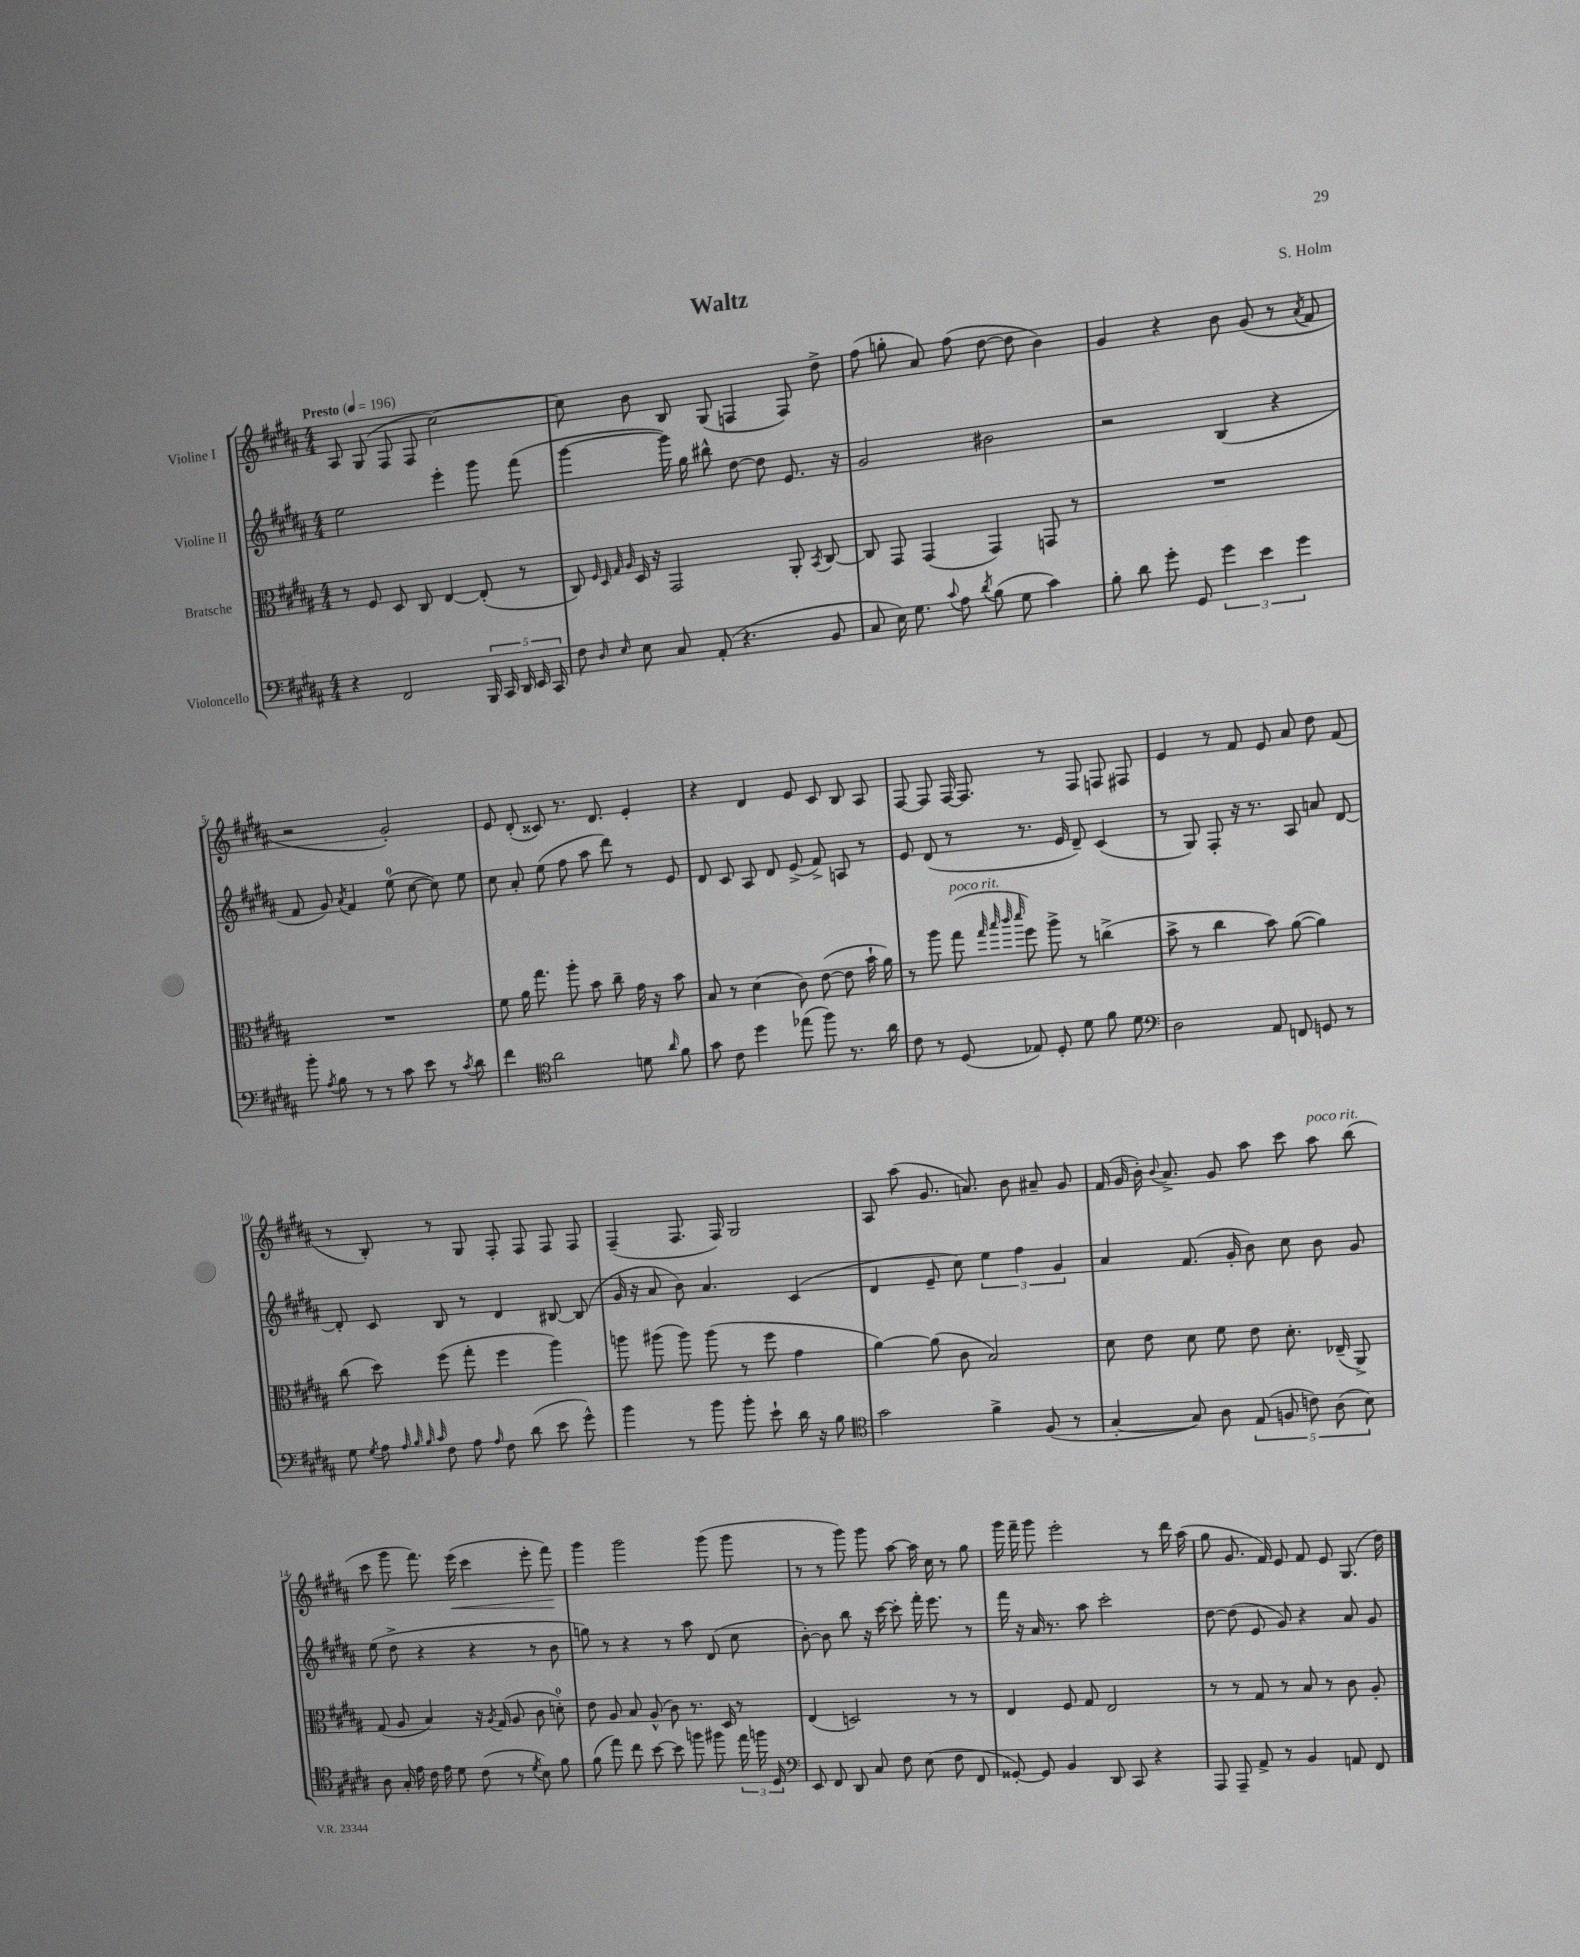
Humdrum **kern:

**kern	**kern	**kern	**kern
*staff4	*staff3	*staff2	*staff1
*clefF4	*clefC3	*clefG2	*clefG2
*k[f#c#g#d#a#]	*k[f#c#g#d#a#]	*k[f#c#g#d#a#]	*k[f#c#g#d#a#]
*M4/4	*M4/4	*M4/4	*M4/4
*MM196	*MM196	*MM196	*MM196
4r	8r	2ee	8A#
.	8F#	.	(8G#
2FF#	8D#	.	8F#
.	8C#	.	8F#
.	[4E	4eee'	[2cc#)
20BBB	(8E']	8ggg#	.
20CC#	.	.	.
20DD#	.	.	.
.	8r	(8fff#	.
20EE	.	.	.
20CC#	.	.	.
=	=	=	=
8F#	8C#)	[4ggg#	8cc#]
.	32qqF#	.	.
.	32qqD#	.	.
16qqD#	32qqG#	.	.
16qqE	32qqA#	.	.
8E	16D#	.	8b
.	16r	.	.
8C#	2GG#	16ggg#])	8B
.	.	16gg#	.
(8AA#'	.	8bb#^^	(8G#
4.r	.	[8dd#	4F
.	.	8dd#]	.
.	8AA#'	8.e	8F)
.	8qBB	.	.
8BB	[8C#	.	8dd#^
.	.	16r	.
=	=	=	=
8C#	8C#]	2g#	(8ff#
16E)	8GG#	.	8gg'
8.G#	.	.	.
.	(4GG#	.	8a#)
8qqc#	.	.	.
8A#	.	.	(8ff#
8qd#	.	.	.
(8B	4GG#)	2b#	[8dd#
8G#	.	.	8dd#]
4c#)	8GG	.	4b)
.	8r	.	.
=	=	=	=
8B'	1r	2r	4g#
8d#	.	.	.
8g#'	.	.	4r
8GG#	.	.	.
6g#	.	(4B	8b
.	.	.	(8g#
6e	.	.	.
.	.	4r	8r
6g#	.	.	.
.	.	.	8qa#
.	.	.	8f#
=	=	=	=
8b'	1r	8f#	2r
8qA#	.	.	.
8B	.	8g#)	.
.	.	8qa#	.
8r	.	4f#	.
8r	.	.	.
8c#	.	(8ee	2g#')
8e	.	[8cc#	.
8r	.	8cc#])	.
8qc#	.	.	.
8d#	.	8ee	.
=	=	=	=
4f#	8f#	8cc#	8e
.	16a#	8a#'	(8d#'
.	8.gg#	.	.
*clefC4	*	*	*
2a#	.	(8ee	8c##)
.	8aa#'	8ff#	8.r
.	8b	8aa#	.
.	.	.	8.d#
.	8cc#~	8ddd#)	.
8d	16g#	8r	4e'
.	16r	.	.
16qqa#	.	.	.
8f#	8b	8e	.
=	=	=	=
8g#	8B	8d#	4r
8c#	8r	8c#	.
4dd#	(4d#	8A#	4d#
.	.	8d#	.
(8ee-	8c#)	(8e^	8e
8ff#)	([8e	8f#^)	8c#
8.r	8e]	8A	8B
.	16b`	8r	8A#
16a#	16a#)	.	.
=	=	=	=
8c#	8r	8e	[8F#
8r	8aa#	(8d#	8F#]
(8D#	(8gg#	8r	[16F#
.	.	.	8.F#]
.	32qqgg#	.	.
.	32qqbb	.	.
.	32qqccc#	.	.
.	32qqddd#	.	.
8E-)	8ff#)	8.r	.
8D#'	8aa#^	.	8r
.	.	16e	.
8d#	8r	8d#~)	8F#
8f#	(4cc^	(4c#	8F
8d#	.	.	8F#
=	=	=	=
*clefF4	*	*	*
2D#	8b^	8r	4e
.	8r	8G#)	.
.	4cc#	8F#'	8r
.	.	16r	8f#
.	.	8.r	.
8AA#	8b)	.	8e
8FF	([8a#	8A#	8a#
8GG	4a#])	8a	8dd#
8r	.	[8d#	(8f#
=	=	=	=
8G#	(8cc#	8d#']	8r
8qG#	.	.	.
8A#	8dd#)	8c#	8B')
32qqA#	.	.	.
32qqB	.	.	.
32qqB	.	.	.
32qqc#	.	.	.
8F#	(8ff#	8B	8r
8A#	8gg#'	8r	8G#
16qqA#	.	.	.
8F#	4ff#	4d#	8F#'
(8d#	.	.	8F#
8e	4aa#)	[8B#	8F#
8g#^^)	.	(8B#]	8F#
=	=	=	=
4b	8aa	16g#	(4F#~
.	.	16r	.
.	(8aa#	8a#	.
8r	8aa#)	8b)	8.F#
8b	(8aa#	4.a#	.
.	.	.	16F#)
8b'	8r	.	2G#
8e`	8ff#	.	.
16d#	4g#	(4c#	.
16r	.	.	.
8B	.	.	.
=	=	=	=
*clefC4	*	*	*
2g#	[4a#)	4d#	8A#
.	.	.	(8aa#
.	(8a#]	8e~	8.g#
.	8c#	8cc#)	.
.	.	.	8.a)
4f#^	2B)	6ee	.
.	.	.	8b
.	.	6ff#	.
(8F#	.	.	8a#~
.	.	6g#	.
8r	.	.	8g#
=	=	=	=
[4G#'	8d#	4a#	(16f#
.	.	.	16g#
.	8e	.	16b')
.	.	.	8qqb
.	.	.	8.a#^
8G#])	8d#	(8.f#	.
8A#	8f#	.	8g#
.	.	16g#'	.
(10E	8e	8b)	8aa#
10F	.	.	.
.	8.d#'	8cc#	8ccc#
10c)	.	.	.
.	.	8b	8aa#
(10A#	.	.	.
.	(16E-~	.	.
.	8AA#^)	8g#	(8bb
10B)	.	.	.
=	=	=	=
8A#	(8G#	(8ee	8ccc#
16G#'	8A#	8dd#^	8ggg#
16e	.	.	.
16c#	4B)	4r	8.fff#)
16e	.	.	.
8d#	.	.	.
.	.	.	(16eee
(8c#	16r	4r	4ccc#
.	8qA#	.	.
.	(16G#	.	.
8r	8A#	.	.
8qd#	.	.	.
8B)	8c#	8r	8eee'
8f#	8d')	8b	8fff#)
=	=	=	=
(8f#	8e	8gg)	4ggg#
8ee)	8A#	8r	.
8cc#	8B	4r	2ggg#
[8b	(8A#^^	.	.
8b]	8c#)	8r	.
8ff	8.r	8aa#	.
8ff#	.	(8d#	(8ggg#
.	16D#	.	.
24ee	8r	8cc#	8ggg#
24ff	.	.	.
24D#	.	.	.
=	=	=	=
*clefF4	*	*	*
8EE	(4E	[8b')	8r
8FF#	.	8b]	8r
8DD#	2D)	8bb	8ggg#)
8C#	.	16r	8ggg#
.	.	[16ccc#	.
8F#	.	8ccc#']	[8aa#
(8E	.	16fff#'	16aa#]
.	.	8.eee	16cc#
8F#	8r	.	8r
8FF#	8r	8r	8gg#
=	=	=	=
[8GG##')	4E	16fff#	16ggg#
.	.	16r	16fff#~
8GG##]	.	16a#	8ggg#
.	.	8.r	.
4BB	8F#	.	2eee'
.	8G#	8aa#	.
8DD#	2E	2ccc#'	.
8CC#	.	.	.
4r	.	.	8r
.	.	.	16ddd#
.	.	.	(16aa#
=	=	=	=
8AAA#	8r	[8dd#	8gg#
8AAA#~	8r	(8dd#]	8.g#
8AA#^	8G#	8e	.
.	.	.	16f#)
8r	8r	8g#)	8e
4BB	8B	4r	8f#
.	8r	.	8e
8AA	8c#	8a#	(8.G#
8FF#	8A#'	8g#	.
.	.	.	16dd#)
==	==	==	==
*-	*-	*-	*-
